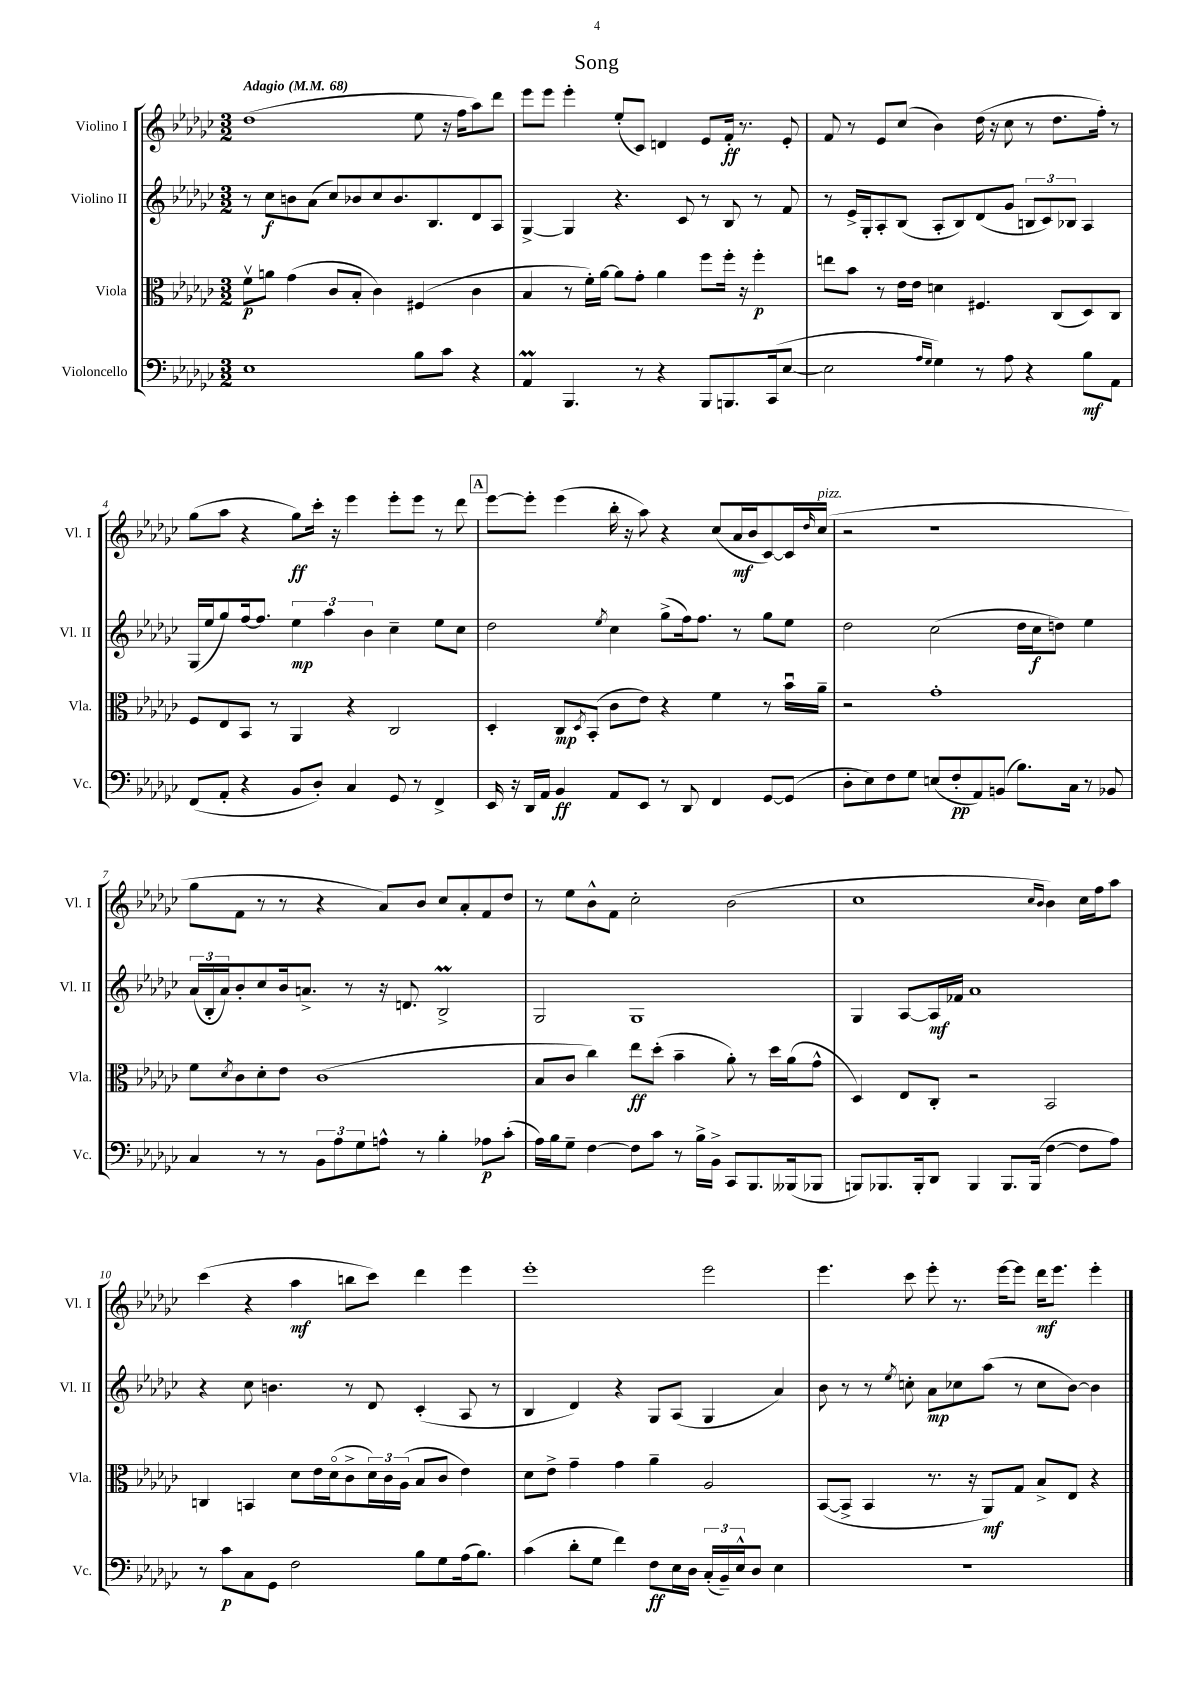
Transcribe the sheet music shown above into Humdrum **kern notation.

**kern	**kern	**kern	**kern
*staff4	*staff3	*staff2	*staff1
*clefF4	*clefC3	*clefG2	*clefG2
*k[b-e-a-d-g-c-]	*k[b-e-a-d-g-c-]	*k[b-e-a-d-g-c-]	*k[b-e-a-d-g-c-]
*M3/2	*M3/2	*M3/2	*M3/2
*MM68	*MM68	*MM68	*MM68
1E-	8fv\L	8r	(1dd-
.	8a\J	8cc-\L	.
.	(4g-\	8b\	.
.	.	(8a-\J	.
.	8c-/L	8cc-/L)	.
.	8B-'/J	8b-/	.
.	4c-\)	8cc-/	.
.	.	8.b-/	.
8B-\L	(4F#/	.	8ee-\
.	.	8.B-/	.
8c-\J	.	.	16r
.	.	.	16ff\LK
4r	4c-\	8d-/	8aa-\)
.	.	8A-/J	8ddd-\J
=	=	=	=
4AA-/	4B-/	[4G-^/	8eee-\L
.	.	.	8eee-\J
4.BBB-/	8r	4G-/]	4eee-'\
.	16f'\LL)	.	.
.	[16a-\JJ	.	.
.	8a-\]L	4.r	(8ee-'/L
8r	8g-'\J	.	8c-/J)
4r	4a-\	.	4d/
.	.	8c-/	.
8BBB-/L	8ff\L	8r	8e-/L
8.BBB/	16ff'\Jk	8B-/	16f'/Jk
.	16r	.	8.r
.	4ff'\	8r	.
(16CC-/k	.	.	.
[8E-/J	.	8f/	8e-'/
=	=	=	=
2E-\]	8ee\L	8r	8f/
.	8b-\J	16e-^/LL	8r
.	.	16G-'/J	.
.	8r	8A-'/	8e-/L
.	16e-\LL	(8B-/J	(8cc-/J
.	16e-\JJ	.	.
16qqA-/LL	.	.	.
16qqG-/JJ	.	.	.
4G-\)	4d\	8A-'/L	4b-\)
.	.	8B-/)	.
8r	4.F#/	(8d-/	(16dd-\
.	.	.	16r
8A-\	.	8g-/J	8cc-\
4r	.	12B/L	8r
.	.	12c-/)	.
.	(8C-/L	.	8.dd-\L
.	.	12B-/J	.
8B-\L	8D-/)	4A-/	.
.	.	.	16ff'\Jk)
8AA-\J	8C-/J	.	8r
=	=	=	=
(8FF/L	8F/L	(16G-/LL	(8gg-\L
.	.	16ee-/J	.
8AA-'/J	8E-/	8gg-/)	8aa-\J
4r	8BB-/J	[16ff/k	4r
.	.	8.ff/]J	.
.	8r	.	.
8BB-/L	4AA-/	6ee-\	8gg-\L)
8D-'/J)	.	.	16ccc-'\Jk
.	.	6aa-\	.
.	.	.	16r
4C-/	4r	.	4eee-\
.	.	6b-\	.
8GG-/	2C-/	4cc-~\	8eee-'\L
8r	.	.	8eee-\J
4FF^/	.	8ee-\L	8r
.	.	8cc-\J	8ddd-\
=	=	=	=
16EE-/	4D-'/	2dd-\	[8eee-\L
16r	.	.	.
16DD-/LL	.	.	8eee-'\]J
16AA-/JJ	.	.	.
4BB-/	8C-/L	.	(4eee-\
.	8qD-/	.	.
.	(8BB-'/J	.	.
.	.	8qee-/	.
8AA-/L	8c-\L	4cc-\	16bb-'\
.	.	.	16r
8EE-/J	8e-\J)	.	8aa-\)
8r	4r	(8gg-^\L	4r
8DD-/	.	16ff\k)	.
.	.	8.ff\J	.
4FF/	4f\	.	(8cc-/L
.	.	8r	16a-/L
.	.	.	16b-/J
[8GG-/L	8r	8gg-\L	[8c-/)
(8GG-/]J	16b-u\LL	8ee-\J	16c-/]L
.	.	.	16qqdd-/
.	16a-~\JJ	.	(16cc-/JJ
=	=	=	=
8D-'\L	2r	2dd-\	2r
8E-\)	.	.	.
8F\	.	.	.
8G-\J	.	.	.
(8E/L	1g-'	(2cc-\	1r
8F'/	.	.	.
8AA-/)	.	.	.
(8BB/J	.	.	.
8.B-\L)	.	16dd-\LL	.
.	.	16cc-\J	.
.	.	8dd\J)	.
16C-\Jk	.	.	.
8r	.	4ee-\	.
8BB-/	.	.	.
=	=	=	=
4C-/	8f\L	(24a-/LL	8gg-\L
.	.	24B-'/	.
.	.	24a-/J)	.
.	8qd-/	.	.
.	8c-\	8b-'/	8f\J
8r	8d-'\	8cc-/	8r
8r	8e-\J	16b-/k	8r
.	.	8.a^/J	.
12BB-\L	(1c-	.	4r
12A-\	.	.	.
.	.	8r	.
12G-\	.	.	.
8A^^\J	.	16r	8a-/L)
.	.	8.d/	.
8r	.	.	8b-/J
4B-'\	.	2B-^/	8cc-/L
.	.	.	8a-'/
8A-\L	.	.	8f/
(8c-'\J	.	.	8dd-/J
=	=	=	=
16A-\LL)	8B-/L	2G-/	8r
16B-\J	.	.	.
8G-~\J	8c-/J	.	8ee-\L
[4F\	4cc-\)	.	8b-^^\
.	.	.	8f\J
8F\]L	8ee-\L	1G-	2cc-'\
8c-\J	(8dd-'\J	.	.
8r	4b-~\	.	.
16B-^\LL	.	.	.
16BB-^\JJ	.	.	.
8CC-/L	8a-'\)	.	(2b-\
8.BBB-/	8r	.	.
.	16dd-\LL	.	.
(16BBB--/k	(16a-\J	.	.
8BBB-/J	8g-^^\J	.	.
=	=	=	=
8BBB/L)	4D-/)	4G-/	1cc-
8.BBB-/	.	.	.
.	8E-/L	[8A-/L	.
16BBB-'/k	.	.	.
8DD-/J	8C-'/J	16A-/]L	.
.	.	16f-/JJ	.
4BBB-/	2r	1a-	.
8.BBB-/L	.	.	.
(16BBB-/Jk	.	.	.
.	.	.	16qqcc-/LL
.	.	.	16qqb-/JJ
[4F\	2BB-/	.	4b-\)
8F\]L	.	.	16cc-\LL
.	.	.	16ff\J
8A-\J)	.	.	8aa-\J
=	=	=	=
8r	4C/	4r	(4ccc-\
8c-\L	.	.	.
8C-\	4BB/	8cc-\	4r
8GG-\J	.	4.b\	.
2F\	8d-\L	.	4aa-\
.	16e-\L	.	.
.	(16d-o\J	.	.
.	8c-^\	8r	8bb\L
.	24d-\L)	8d-/	8ccc-\J)
.	24c-\	.	.
.	(24A-\JJ	.	.
8B-\L	8B-/L	(4c-'/	4ddd-\
8G-\	8c-/J	.	.
(16A-\k	4e-\)	8A-/	4eee-\
8.B-\J)	.	.	.
.	.	8r	.
=	=	=	=
(4c-\	8d-\L	4B-/	1eee-'
.	8e-^\J	.	.
8d-'\L	4g-~\	4d-/)	.
8G-\J	.	.	.
4f\)	4g-\	4r	.
8F\L	4a-~\	8G-/L	.
16E-\L	.	(8A-/J	.
16D-\JJ	.	.	.
(24C-'/LL	2A-/	4G-/	2eee-\
24BB-~/)	.	.	.
24E-^^/J	.	.	.
8D-/J	.	.	.
4E-\	.	4a-/)	.
=	=	=	=
1.r	([8BB-/L	8b-\	4.eee-\
.	8BB-^/]J	8r	.
.	4BB-/	8r	.
.	.	8qee-/	.
.	.	8cc'\	8ccc-\
.	8.r	8a-\L	8eee-'\
.	.	8cc-\	8.r
.	16r	.	.
.	8AA-/L)	(8aa-\J	.
.	.	.	[16eee-\LK
.	8G-/J	8r	8eee-\]J
.	8B-^/L	8cc-\L	16ddd-\LK
.	.	.	8.eee-\J
.	8E-/J	[8b-\J)	.
.	4r	4b-\]	4eee-'\
==	==	==	==
*-	*-	*-	*-
